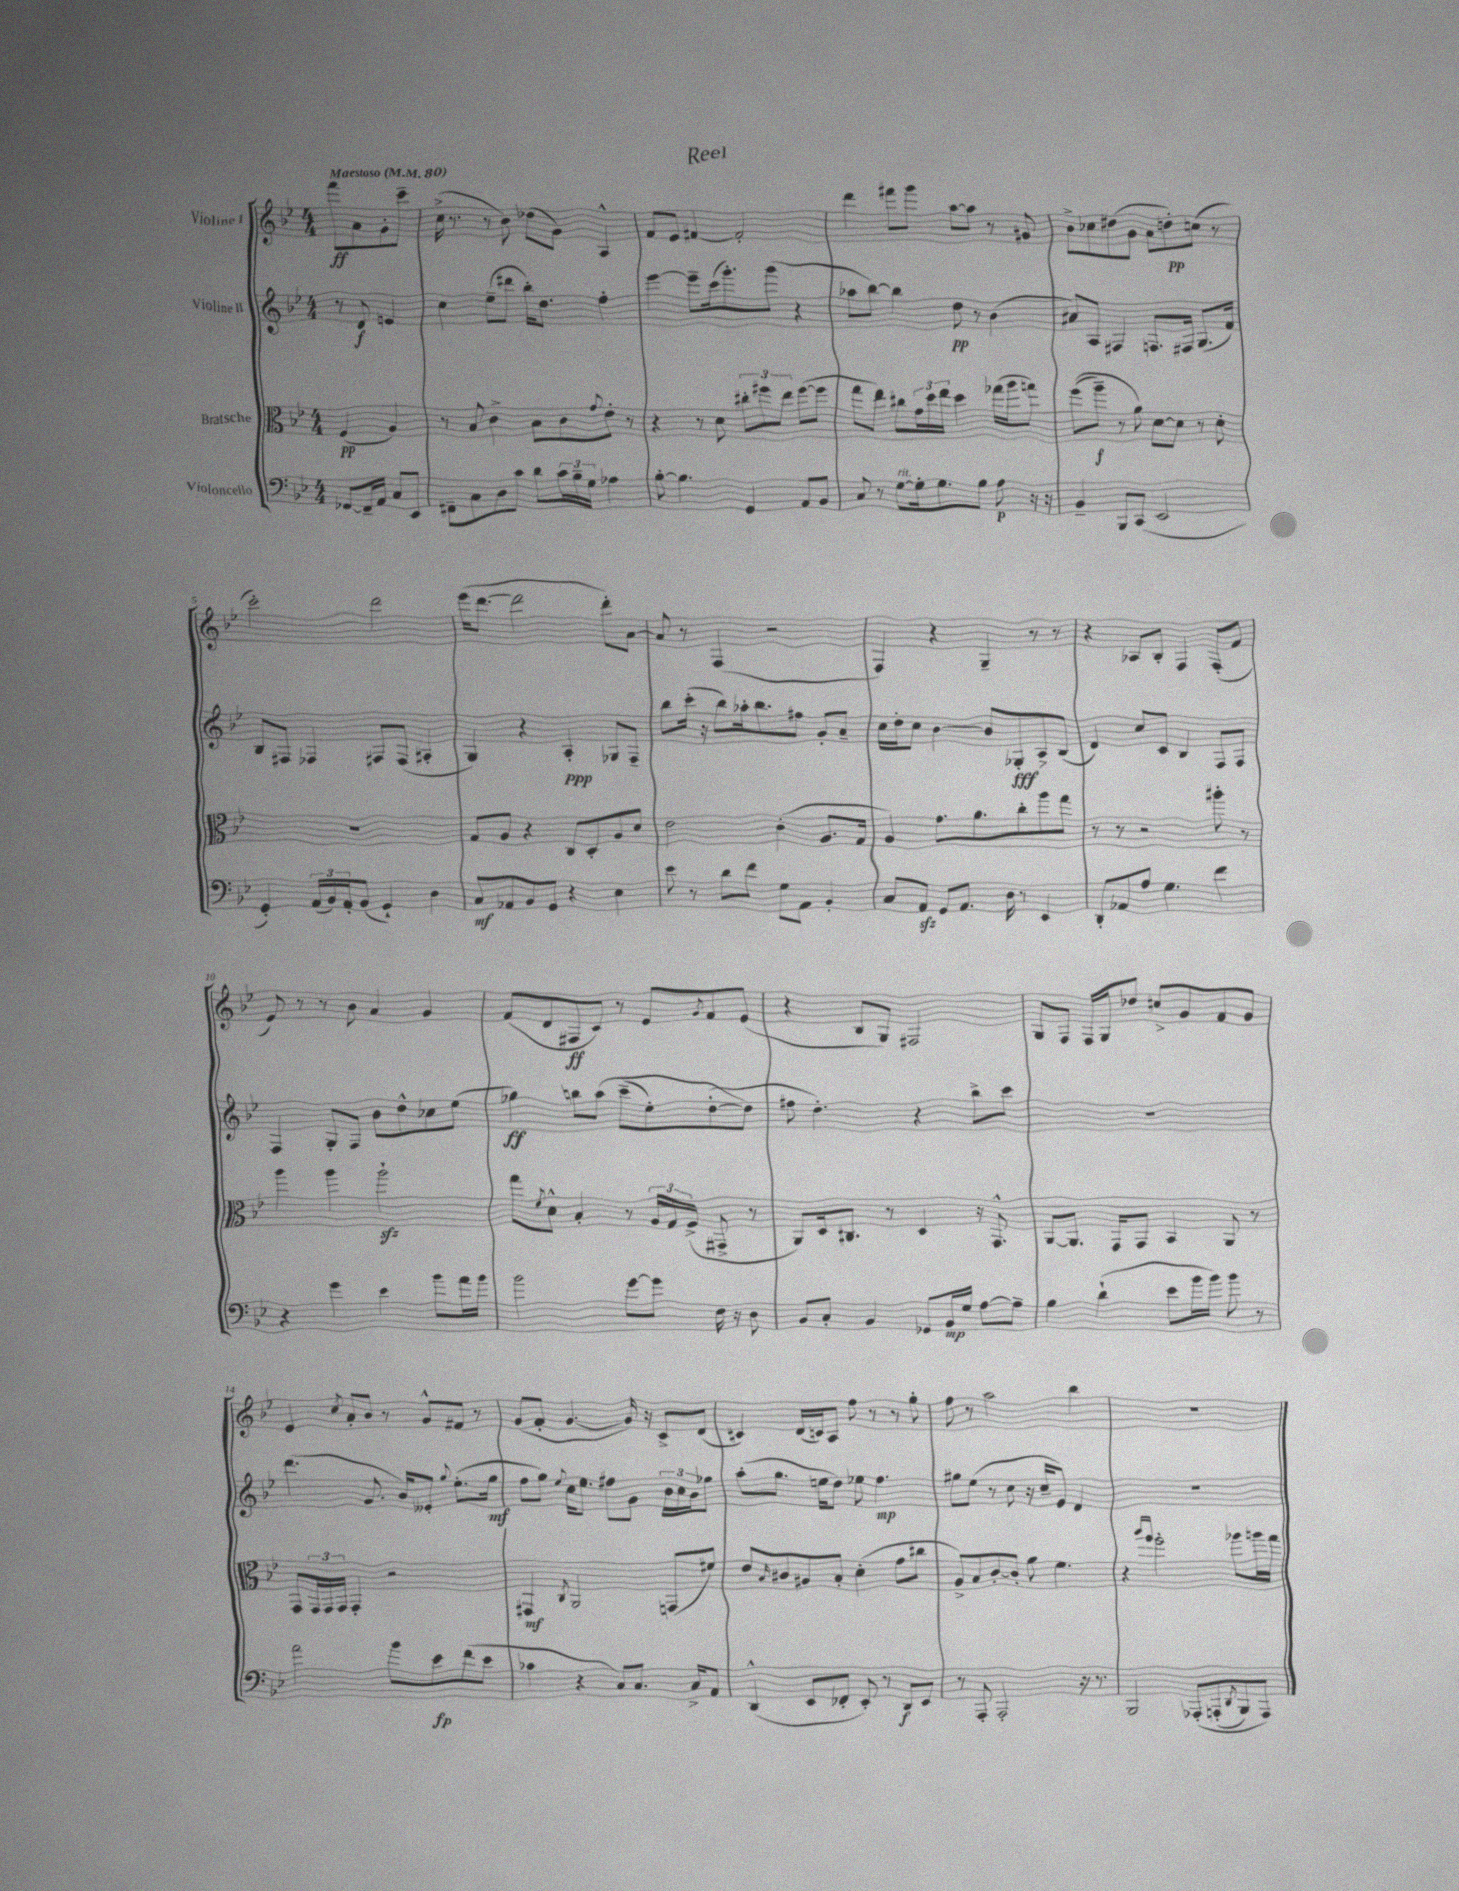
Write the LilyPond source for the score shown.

\header { title = "Reel" }
<<
\new StaffGroup <<
\new Staff = "s0" \with { instrumentName = "Violine I" } {
    \clef treble \key bes \major \numericTimeSignature \time 4/4 \partial 2 \tempo "Maestoso" 4 = 80
    f'''8\ff a'8 g'8-. c'''8-- |
    c''16->( r8. r8 bes'8) des''8( g'8) a4-^ |
    f'8 ees'8 fis'4~ fis'2-. |
    d'''4 fis'''8 g'''8 a''8~ a''8 r8 gis'8 |
    bes'8-> ces''8 dis''8( g'8 a'8 d''8-.\pp) c''8( r8 |
    c'''2-.) d'''2 |
    ees'''16( d'''8.~ d'''2 d'''8-.) a'8~ |
    a'8 r8 f4( r2 |
    f4) r4 g4-- r8 r8 |
    r4 aes8 bes8-. f4 f8-.( f'8 |
    ees'8) r8 r8 bes'8 a'4 g'4 |
    f'8( d'8 fis8\ff c'8) r8 ees'8 \acciaccatura { g'8 } f'8 ees'8( |
    r4 bes8 g8) fis2 |
    g8 f8 f16 g16 des''8 cis''8-> g'8 f'8 g'8 |
    ees'4 \acciaccatura { c''8 } a'8-. bes'8 r8 g'8-^ fis'8 r8 |
    g'8( f'8-. g'4.~ g'16) r16 c'8-> d'8( |
    cis'4) d'16( c'16) a8 f''8 r8 r8 g''8-. |
    f''8 r8 a''2 bes''4 |
    R1 \bar "|." |
}
\new Staff = "s1" \with { instrumentName = "Violine II" } {
    \clef treble \key bes \major \numericTimeSignature \time 4/4 \partial 2
    r8 d'8\f e'4 |
    c''4 ees''8--( dis'''8 bes''16-.) d''8. f''4-. |
    ees'''4~ ees'''8-- c'''16( g'''8.-.) g'''8( r4 |
    aes''8 bes''8~) bes''4 d''8\pp r8 bes'4( |
    ais'8) a8 fis4 f8. fis16 g8.( f'16) |
    bes8 fis8 fes4 fis8 fis8( ais4-. |
    g4) r4 a4-.\ppp ges8 f8-- |
    bes''8 c'''16-.( r16 bes''8) aes''16-. bes''8. fis''8 g'8-. a'8-- |
    c''16 d''16-. c''8 bes'4~ bes'8 ges8-.\fff a8-> bes8( |
    d'4) c''8 c'8 bes4 f8 f8 |
    f4 g8-. f8 bes'8 d''8-^ ces''8 ees''8( |
    ges''4\ff) b''8 a''8\( c'''8--( ees''8-.) d''8~-.( d''8\) |
    fis''8 d''4.-.) r4 bes''8-> c'''8 |
    R1 |
    d'''4.( g'8. bes'16) eeses'8-. \appoggiatura { g''8 } ees''8.-.( g''16\mf |
    f''8 g''8) \appoggiatura { ees''8 } c''16 ees''8. fis''8 g'8 \tuplet 3/2 { bes'16 c''16 bes'16 } ges''8 |
    a''8-.( g''8. e''16 d''8) ees''8 f''4.\mp |
    gis''8 ees''8( r8 c''8 r16 c''16-- ees'8) d'4 |
    R1 \bar "|." |
}
\new Staff = "s2" \with { instrumentName = "Bratsche" } {
    \clef alto \key bes \major \numericTimeSignature \time 4/4 \partial 2
    f4\pp( a4) |
    r8 bes8 c'4-> bes8 c'8 \appoggiatura { g'8 } ees'8-. r8 |
    r4 r8 d'8 \tuplet 3/2 { cis''8-. fis''8 ees''8 } fis''8~( fis''8 |
    g''8 ees''8) cis''8 \tuplet 3/2 { g'16 d''16 ees''16 } d''4 ges''16( a''16 g''8) |
    f''8(\( a''8--\f) r8 a'8\) d'8~ d'8 r8 d'8-. |
    R1 |
    g8 a8 r4 c8 d8-. a8 d'8 |
    ees'2 c'4-.( a8. g16 |
    a4) g'8. a'8. c''8-. a''8 g''8 |
    r8 r8 r2 ais''8-. r8 |
    a''4 a''4 a''2-!\sfz |
    g''8 \acciaccatura { f'8 } d'8-^ bes4-. r8 \tuplet 3/2 { a16 g16 f16->( } gis,8-> r8 |
    a,8) d16 cis8. r8 d4 r16 g,8.-^ |
    a,8~ a,8. g,16 g,8 bes,4 a,8 r8 |
    g,8 \tuplet 3/2 { g,16 g,16 g,16 } g,4-. r2 |
    gis,4\mf \acciaccatura { c8 } a,2 g,8( fis'8) |
    ees'8 \grace { bes16 } cis'8 ais8 bes8-. d'4-.( g'8 cis''8 |
    a8->) bes8 c'8~-. c'8-. a'8 f'4. |
    r4 \grace { a''16 f''16 } f''2-. aes''8 a''16 g''16 \bar "|." |
}
\new Staff = "s3" \with { instrumentName = "Violoncello" } {
    \clef bass \key bes \major \numericTimeSignature \time 4/4 \partial 2
    fes,8~ fes,16-- a,16 c8 ees,8 |
    fis,8-- c8 d8 c'8 d'8 \tuplet 3/2 { c'16 bes16-- g16 } aes4 |
    bes8~-. bes4. g,4 a,8 bes,8 |
    c8 r8 g8~^\markup { \italic "rit." } g16-. g8. bes8 a8\p r16 r16 |
    bes,4-- bes,,8 c,8( ees,2 |
    g,4-.) \tuplet 3/2 { a,16( bes,16) a,16-. } bes,8( g,4-!) d4 |
    c8\mf aes,8 bes,8 g,8 r4 ees4 |
    ees'8 r8 d'8 f'8 g8 a,8 bes,4-. |
    c8 a,8\sfz g,8 a,8. d16 r8 ees,4 |
    d,8-. aes,8 a8 g4. f'4 |
    r4 g'4 ees'4 bes'8 a'16 bes'16 |
    bes'2 g'8~ g'8 f16 r16 d8 |
    bes,8 c8-. bes,4 ges,8 bes,16\mp g16 a8~ a8-- |
    bes4 d'4-!( ees'8 bes'16 bes'16) bes'8 r8 |
    a'2 bes'8 ees'8\fp f'8( ees'8 |
    ces'4 r4 c8) c8. c16-> a,8 |
    d,4-^( ees,8 fes,8-. ees,8-.) r8 d,8\f ees,8 |
    r8 a,,8-. a,,2-. r16 r8. |
    bes,,2 aes,,8-.\( a,,8-.( \acciaccatura { d,8 } bes,,8) a,,8\) \bar "|." |
}
>>
>>
